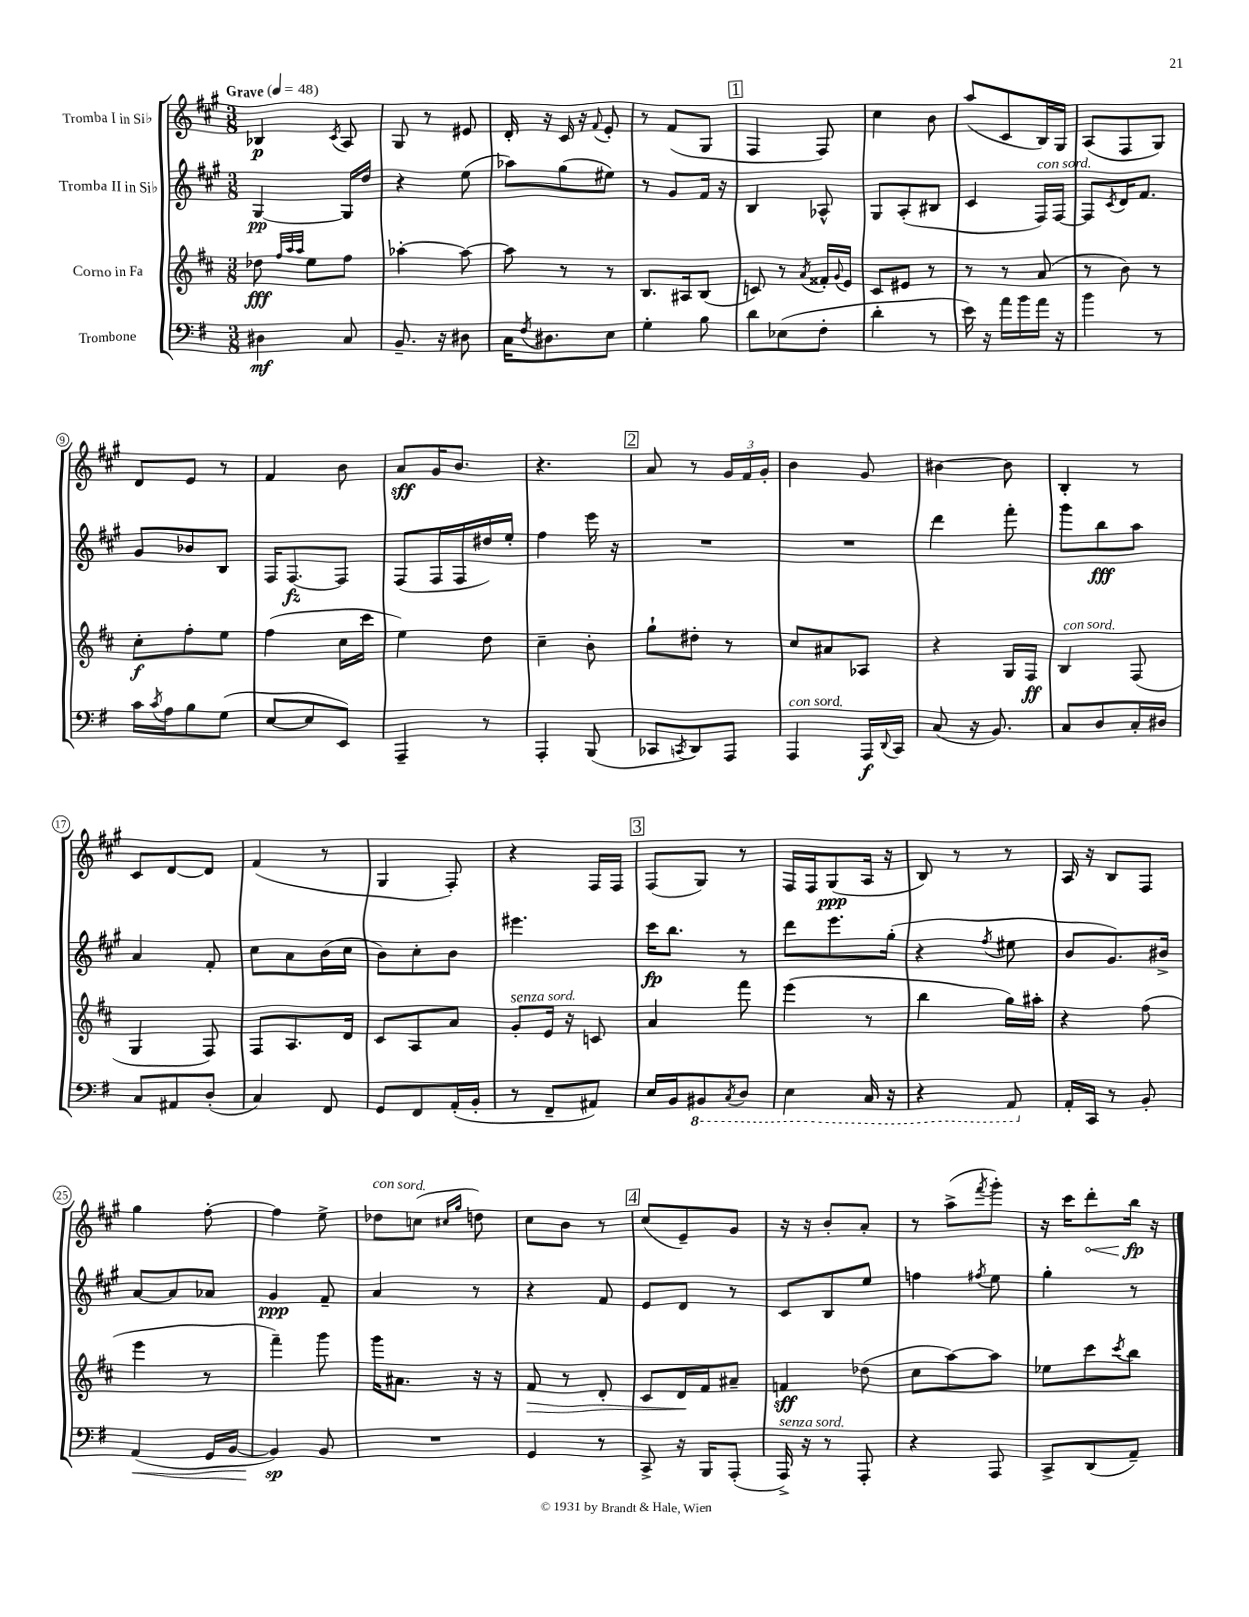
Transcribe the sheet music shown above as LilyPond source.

<<
\new StaffGroup <<
\new Staff = "s0" \with { instrumentName = "Tromba I in Sib" } {
    \clef treble \key a \major \numericTimeSignature \time 3/8 \tempo "Grave" 4 = 48
    bes4\p \acciaccatura { cis'8 } a8 |
    gis8 r8 eis'8 |
    d'16-. r16 cis'16 r16 \appoggiatura { fis'8 } e'8-. |
    r8 fis'8( gis8 |
    \mark \markup { \box "1" } fis4 fis8) |
    cis''4 b'8 |
    a''8( cis'8 b16) gis16 |
    a8( fis8 gis8) |
    d'8 e'8 r8 |
    fis'4 b'8 |
    a'8\sff gis'16 b'8. |
    r4. |
    \mark \markup { \box "2" } a'8 r8 \tuplet 3/2 { gis'16 fis'16 gis'16-. } |
    b'4 gis'8 |
    bis'4~ bis'8 |
    b4-. r8 |
    cis'8 d'8~ d'8 |
    fis'4( r8 |
    gis4 fis8-.) |
    r4 fis16 fis16 |
    \mark \markup { \box "3" } fis8( gis8) r8 |
    fis16 fis16 gis8\ppp( a16 r16 |
    b8) r8 r8 |
    a16 r16 b8 fis8 |
    gis''4 fis''8~-. |
    fis''4 e''8-> |
    des''8^\markup { \italic "con sord." } c''8( \grace { cis''16 gis''16 } d''8) |
    cis''8 b'8 r8 |
    \mark \markup { \box "4" } cis''8( e'8--) gis'8 |
    r16 r16 b'8-. a'8-. |
    r8 a''8->( \acciaccatura { fis'''8 } gis'''8-.) |
    r16 cis'''16 \once \override Hairpin.circled-tip = ##t d'''8-.\< b''16\fp\! r16 \bar "|." |
}
\new Staff = "s1" \with { instrumentName = "Tromba II in Sib" } {
    \clef treble \key a \major \numericTimeSignature \time 3/8
    gis4~\pp gis16 d''16 |
    r4 e''8( |
    aes''8) gis''8( eis''8) |
    r8 gis'8 fis'16 r16 |
    \mark \markup { \box "1" } b4 aes8-^ |
    gis8 a8-.( bis8 |
    cis'4 fis16^\markup { \italic "con sord." }) fis16~ |
    fis8 \acciaccatura { cis'8 } d'16 fis'8. |
    gis'8 bes'8 b8 |
    fis16 fis8.~\fz fis8 |
    fis8( fis16 fis16 dis''16) e''16-. |
    fis''4 e'''16 r16 |
    \mark \markup { \box "2" } R4. |
    R4. |
    d'''4 fis'''8-. |
    gis'''8 b''8\fff a''8 |
    a'4 fis'8-. |
    cis''8 a'8 b'16( cis''16 |
    b'8) cis''8-. b'8 |
    eis'''4. |
    \mark \markup { \box "3" } cis'''16\fp b''8. r8 |
    d'''8 e'''8. gis''16-.( |
    r4 \acciaccatura { fis''8 } eis''8 |
    b'8 gis'8.) bis'16-> |
    a'8~ a'8 aes'8 |
    gis'4\ppp fis'8-- |
    a'4 r8 |
    r4 fis'8 |
    \mark \markup { \box "4" } e'8 d'8 r8 |
    cis'8 b8 e''8 |
    f''4 \acciaccatura { fis''8 } e''8 |
    gis''4-. r8 \bar "|." |
}
\new Staff = "s2" \with { instrumentName = "Corno in Fa" } {
    \clef treble \key d \major \numericTimeSignature \time 3/8
    des''8\fff \grace { fis''32 a''32 a''32 } e''8 fis''8 |
    aes''4~-. aes''8~ |
    aes''8 r8 r8 |
    b8. ais16 b8( |
    \mark \markup { \box "1" } c'8) r8 \acciaccatura { a'8 } fisis'16-. \appoggiatura { g'8 } e'16 |
    cis'8 eis'8 r8 |
    r8 r8 a'8( |
    r8 b'8) r8 |
    cis''8-.\f fis''8-. e''8 |
    fis''4( cis''16 cis'''16 |
    e''4) d''8 |
    cis''4-- b'8-. |
    \mark \markup { \box "2" } g''8-! dis''8-. r8 |
    cis''8 ais'8 aes8 |
    r4 g16 fis16\ff |
    b4^\markup { \italic "con sord." } fis8( |
    g4 fis8) |
    fis8 a8. d'16 |
    cis'8 a8 a'8 |
    g'8-.^\markup { \italic "senza sord." } e'16 r16 c'8 |
    \mark \markup { \box "3" } a'4 fis'''8 |
    e'''4( r8 |
    b''4 g''16) ais''16-. |
    r4 fis''8( |
    e'''4 r8 |
    fis'''4--) g'''8 |
    g'''16 ais'8. r16 r16 |
    fis'8\> r8 d'8-. |
    \mark \markup { \box "4" } cis'8 d'16\! fis'16 ais'8-- |
    f'4\sff des''8( |
    cis''8 a''8~) a''8 |
    ees''8 cis'''8 \acciaccatura { cis'''8 } b''8 \bar "|." |
}
\new Staff = "s3" \with { instrumentName = "Trombone" } {
    \clef bass \key g \major \numericTimeSignature \time 3/8
    dis4\mf c8 |
    b,8.-- r16 dis8 |
    c16 \acciaccatura { fis8 } dis8. e8 |
    g4-. b8 |
    \mark \markup { \box "1" } d'8 ees8( fis8-. |
    d'4-. r8 |
    e'16) r16 a'16 b'16 a'16 r16 |
    b'4 r8 |
    c'16 \acciaccatura { c'8 } a16 b8 g8( |
    e8~ e8 e,8) |
    a,,4-- r8 |
    a,,4-. b,,8( |
    \mark \markup { \box "2" } ces,8 \acciaccatura { c,8 } d,8) a,,8 |
    a,,4^\markup { \italic "con sord." } a,,16\f \appoggiatura { d,8 } c,16 |
    c8( r16 b,8.) |
    c8 d8 c16-. dis16 |
    c8 ais,8 d8-.( |
    c4) fis,8 |
    g,8 fis,8 a,16-.( b,16-. |
    r8 fis,8-- ais,8) |
    \mark \markup { \box "3" } e16 b,16 \ottava #-1 bis,,8 \acciaccatura { c,8 } d,8 |
    e,4 c,16 r16 |
    r4 a,,8 \ottava #0 |
    a,16-. c,16 r8 b,8-. |
    a,4\<( g,16 b,16~ |
    b,4\sp\!) b,8 |
    R4. |
    g,4 r8 |
    \mark \markup { \box "4" } c,8-> r16 b,,16 a,,8-.( |
    a,,16->^\markup { \italic "senza sord." }) r16 r8 a,,8-. |
    r4 a,,8 |
    c,8-> d,8( a,8--) \bar "|." |
}
>>
>>
\layout { \context { \Score \override BarNumber.stencil = #(make-stencil-circler 0.1 0.3 ly:text-interface::print) } }
